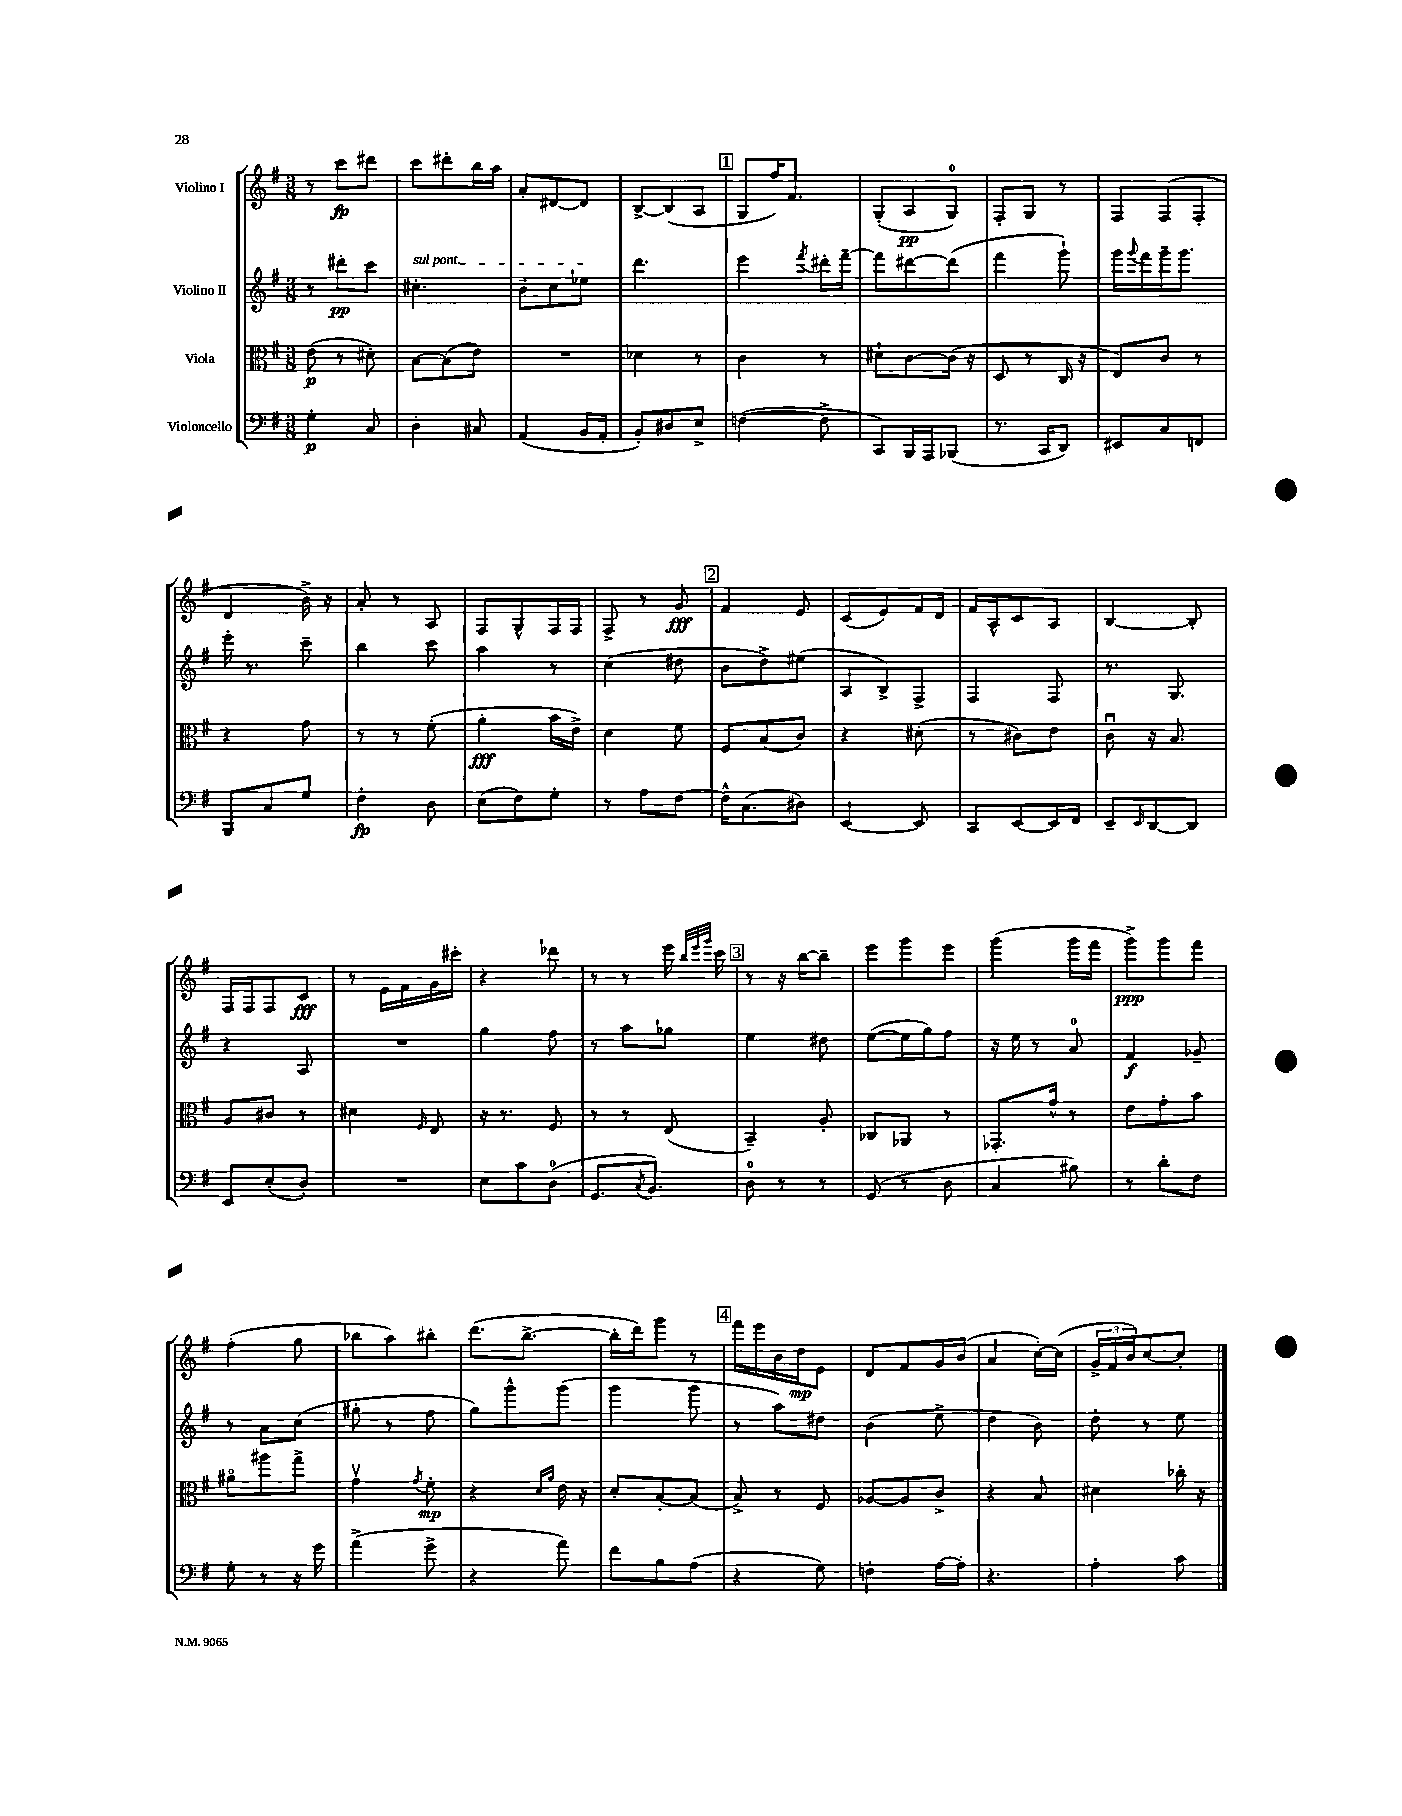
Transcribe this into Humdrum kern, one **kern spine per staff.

**kern	**kern	**kern	**kern
*staff4	*staff3	*staff2	*staff1
*clefF4	*clefC3	*clefG2	*clefG2
*k[f#]	*k[f#]	*k[f#]	*k[f#]
*M3/8	*M3/8	*M3/8	*M3/8
4G'	(8e	8r	8r
.	8r	8ddd#'	8ccc
8C	8d#')	8ccc	8ddd#
=	=	=	=
4D'	[8B	4.cc#'	8ccc
.	(8B]	.	8ddd#'
8C#	8e)	.	16bb
.	.	.	16aa
=	=	=	=
(4AA	4.r	8b~	8a'
.	.	8cc	[8d#
16BB	.	8ee-	8d#]
16AA'	.	.	.
=	=	=	=
8BB')	4d-	4.ddd	[8B^
8D#	.	.	(8B]
8E^	8r	.	8A
=	=	=	=
([4F	4c	4eee	8G
.	.	.	16ff#)
.	.	.	8.f#
.	.	8qfff#	.
8F^]	8r	16ddd#'	.
.	.	[16fff#~	.
=	=	=	=
8CC)	8d#`	8fff#]	(8G'
16BBB	[8c	[8ddd#	8A
16AAA	.	.	.
(8BBB-	(16c]	(8ddd#]	8G)
.	16r	.	.
=	=	=	=
8.r	8D	4fff#	8F#'
.	8r	.	8G
16CC	.	.	.
8DD)	16C	8ggg`)	8r
.	16r	.	.
=	=	=	=
8EE#	8E)	16ggg	8F#
.	.	8qqggg	.
.	.	16fff#	.
8C	8c	16ggg~	(8F#
.	.	8.ggg	.
8FF	8r	.	8F#'
=	=	=	=
8BBB	4r	16eee'	4d
.	.	8.r	.
8C	.	.	.
8G	8g	8ccc~	16b^)
.	.	.	16r
=	=	=	=
4F#'	8r	4bb	8a'
.	8r	.	8r
8D	(8f#'	8ccc	8A
=	=	=	=
(8E	4a'	4aa	8F#
8F#)	.	.	8G^^
8G'	16b	8r	16F#
.	16e^)	.	16F#
=	=	=	=
8r	4d	(4cc	8F#^
8A	.	.	8r
[8F#	8f#	8dd#	8g
=	=	=	=
16F#^^]	8F#	8b	4f#
(8.C	.	.	.
.	(8B	8dd^)	.
8D#)	8c)	(8ee#	8e
=	=	=	=
[4EE	4r	8A	(8c
.	.	8B^)	8e)
8EE]	(8d#'	8F#^	16f#
.	.	.	16d
=	=	=	=
8CC	8r	4F#	16f#
.	.	.	16A^^
[8EE	8c#)	.	8c
16EE]	8e	8F#	8A
16FF#	.	.	.
=	=	=	=
8EE~	8cu	8.r	[4B
16qqEE	.	.	.
[8DD	16r	.	.
.	8.B	8.G	.
8DD]	.	.	8B']
=	=	=	=
8EE	8A	4r	16F#
.	.	.	16F#
(8E'	8c#	.	8F#
8D')	8r	8A	8c
=	=	=	=
4.r	4d#	4.r	8r
.	.	.	16e
.	.	.	16f#
.	16qqF#	.	.
.	8E	.	16g
.	.	.	16ccc#'
=	=	=	=
8E	16r	4gg	4r
.	8.r	.	.
8c	.	.	.
(8D	8F#	8ff#	8ddd-
=	=	=	=
8.GG	8r	8r	8r
.	8r	8aa	8r
8qC	.	.	.
8.BB)	.	.	.
.	(8E	8gg-	16eee
.	.	.	32qqbb
.	.	.	32qqeee
.	.	.	32qqggg
.	.	.	16ccc
=	=	=	=
8D	4BB~)	4ee	8r
8r	.	.	16r
.	.	.	[16bb
8r	8A'	8dd#	8bb~]
=	=	=	=
(8GG	8C-	([8ee	8eee
8r	8AA-	16ee]	8ggg
.	.	16gg)	.
8D	8r	8ff#	8eee
=	=	=	=
4C	8.GG-'	16r	(4ggg
.	.	16ee	.
.	.	8r	.
.	16g^^	.	.
8B#)	8r	8a	16ggg
.	.	.	16fff#
=	=	=	=
8r	8e	4f#	8ggg^)
8d'	8g'	.	8ggg
8F#	8b	8g-~	8fff#
=	=	=	=
8G'	8a#o	8r	(4ff#'
8r	8aa#	8a	.
16r	8gg^	(8cc	8gg
16g	.	.	.
=	=	=	=
(4a^	4gv	8gg#'	8bb-
.	.	8r	8aa)
.	8qg	.	.
8g^	8f#'	8ff#	8bb#'
=	=	=	=
4r	4r	8gg)	(8.ddd
.	.	8ggg^^	.
.	.	.	[8.bb^
.	16qqd	.	.
.	16qqa	.	.
8a)	16e	(8ggg	.
.	16r	.	.
=	=	=	=
8f#	8d'	4ggg	16bb']
.	.	.	16ddd)
8B	[8B'	.	8ggg
(8A	(8B]	8ggg	8r
=	=	=	=
4r	8B^)	8r	16fff#
.	.	.	16eee
.	8r	8aa)	16b
.	.	.	16dd
8G)	8F#	8dd#	8e
=	=	=	=
4F'	[8A-	(4b	8d
.	8A-]	.	8f#
[16A	8c^	8ee^	16g
16A']	.	.	(16b
=	=	=	=
4.r	4r	4dd	4a
.	8B	8b)	[16cc')
.	.	.	(16cc]
=	=	=	=
4A'	4d#	8dd'	24g^
.	.	.	24f#
.	.	.	24b)
.	.	8r	[8cc
8c	16cc-'	8ee	8cc']
.	16r	.	.
==	==	==	==
*-	*-	*-	*-
